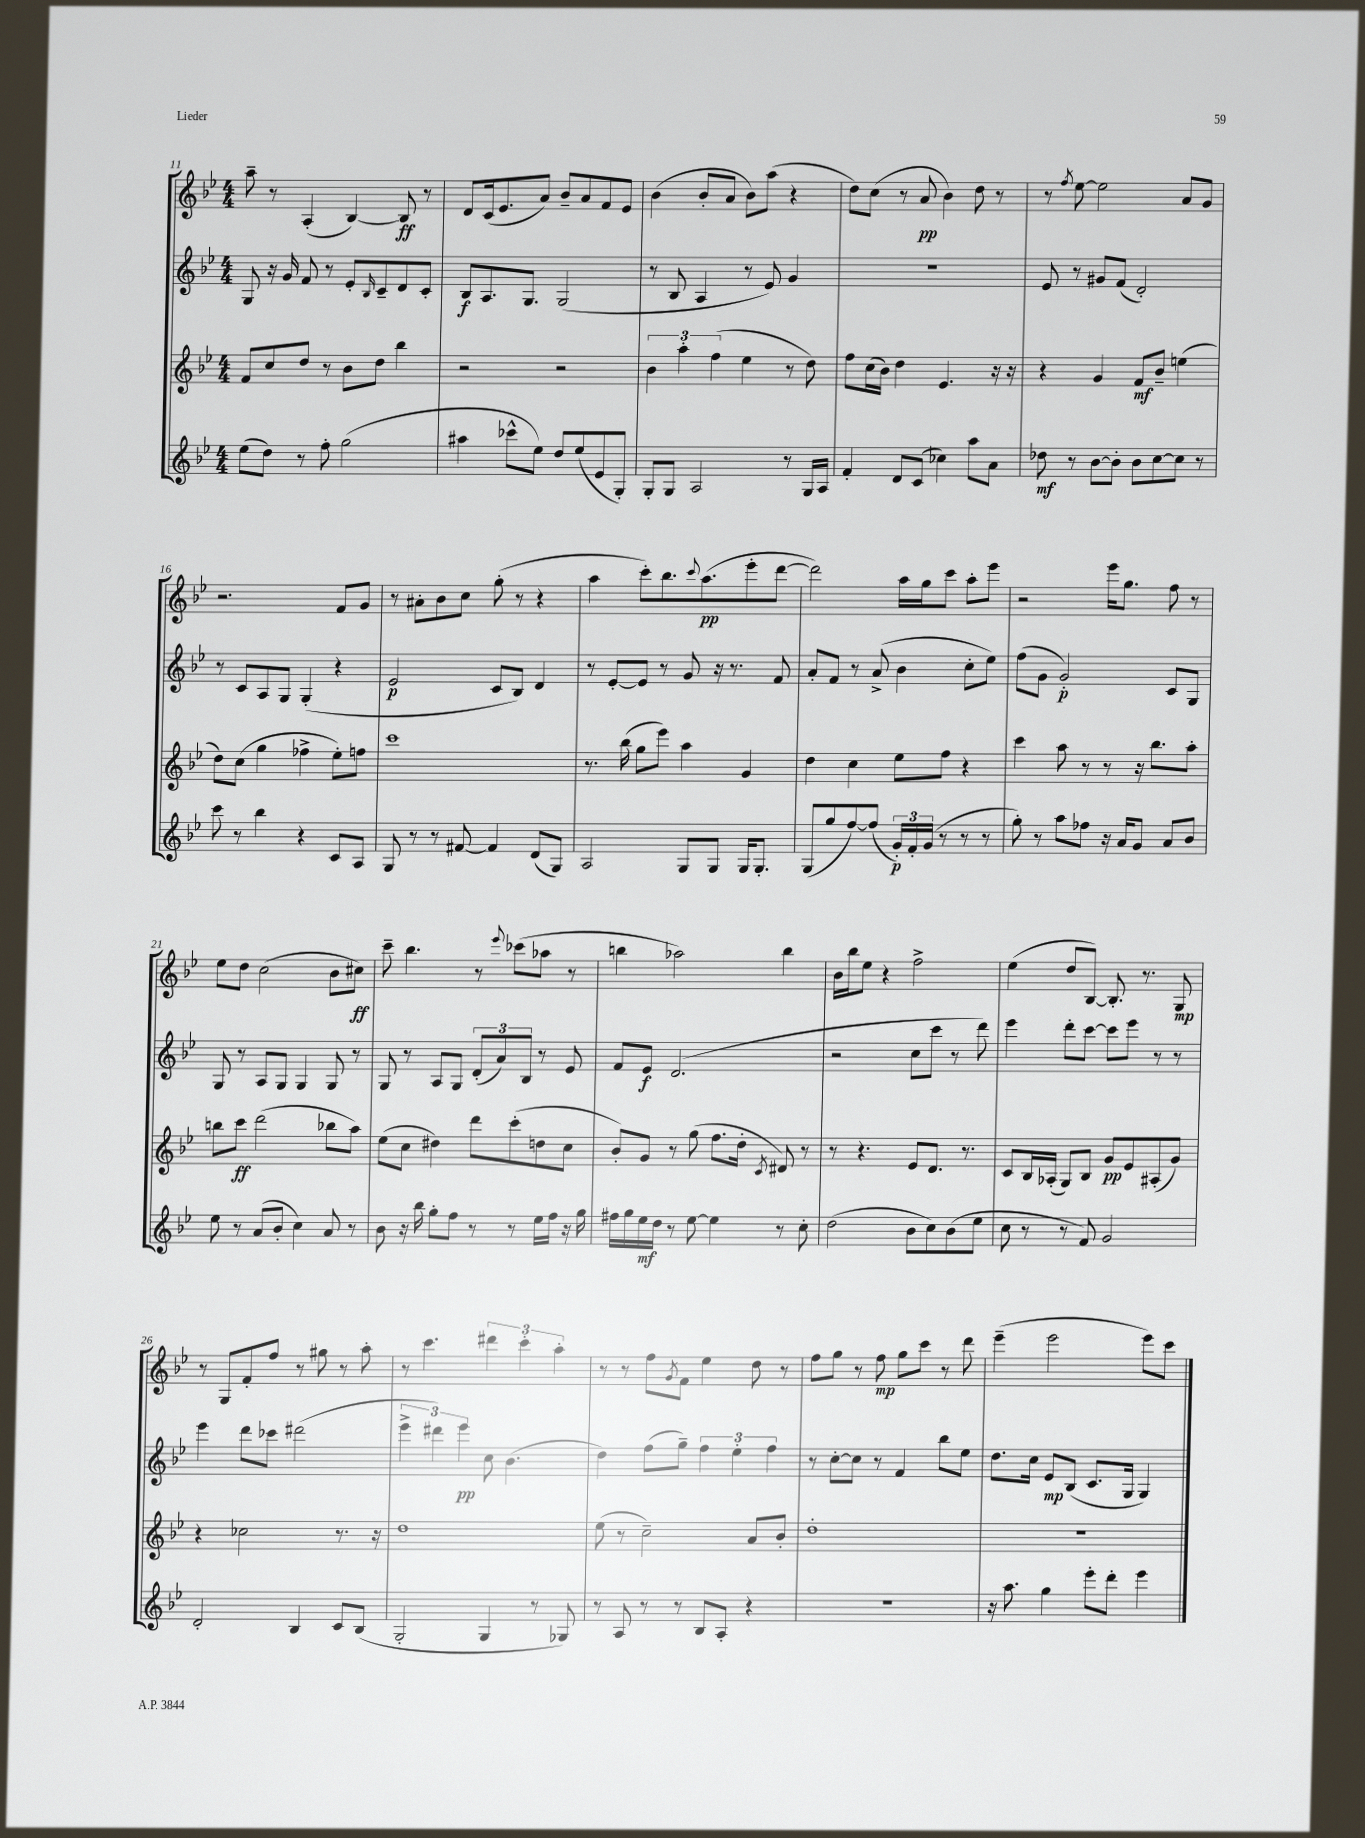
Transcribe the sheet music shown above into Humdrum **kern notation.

**kern	**kern	**kern	**kern
*staff4	*staff3	*staff2	*staff1
*clefG2	*clefG2	*clefG2	*clefG2
*k[b-e-]	*k[b-e-]	*k[b-e-]	*k[b-e-]
*M4/4	*M4/4	*M4/4	*M4/4
(8ee-	8f	8G	8aa~
8dd)	8cc	16r	8r
.	.	16g	.
8r	8dd	8f	(4A'
8ff'	8r	8r	.
(2gg	8b-	8e-'	[4B-)
.	.	16qqB-	.
.	8dd	8c~	.
.	4bb-	8d	8B-]
.	.	8c'	8r
=	=	=	=
4aa#	2r	8B-	8d
.	.	8.A	(16c
.	.	.	8.e-
8ccc-^^	.	.	.
.	.	8.G	.
8ee-)	.	.	8a)
8dd	2r	(2G	8b-~
(8ee-	.	.	8a
8e-	.	.	8f
8G')	.	.	8e-
=	=	=	=
8G'	6b-	8r	(4b-
8G	.	8B-	.
.	6aa'	.	.
2A	.	4A	8b-'
.	(6ff	.	.
.	.	.	8a
.	4ee-	8r	8b-)
.	.	8e-)	(8aa
8r	8r	4g	4r
16G	8dd)	.	.
16A	.	.	.
=	=	=	=
4f'	8ff	1r	8dd)
.	(16cc	.	(8cc
.	16b-)	.	.
8d	4dd	.	8r
(8c	.	.	8a
4cc-)	4.e-	.	4b-)
8aa	.	.	8dd
8a	16r	.	8r
.	16r	.	.
=	=	=	=
8dd-	4r	8e-	8r
.	.	.	8qff
8r	.	8r	[8ee-
[8b-	4g	8g#	2ee-]
8b-']	.	(8f	.
8b-	8f	2d')	.
[8cc	8b-~	.	.
8cc]	(4ee	.	8a
8r	.	.	8g
=	=	=	=
8ccc	8dd)	8r	2.r
8r	(8cc	8c	.
4bb-	4gg	8A	.
.	.	8G	.
4r	4ff-^	(4G'	.
8c	8ee-')	4r	8f
8A	8ff	.	8g
=	=	=	=
8G	1ccc	2e-	8r
8r	.	.	8a#'
8r	.	.	8b-
[8f#	.	.	8cc
4f#]	.	8c	(8gg'
.	.	8B-)	8r
(8d	.	4d	4r
8G)	.	.	.
=	=	=	=
2A	8.r	8r	4aa
.	.	[8e-'	.
.	(16bb-	.	.
.	8gg	8e-]	8ccc')
.	8eee-)	8r	8.bb-
8G	4aa	8g	.
.	.	.	8qqccc
.	.	.	(8.aa
8G	.	16r	.
.	.	8.r	.
16G	4g	.	8eee-'
8.G'	.	.	.
.	.	8f	[8ddd
=	=	=	=
(8G	4dd	8a'	2ddd])
8gg	.	8f	.
[8ff)	4cc	8r	.
(8ff]	.	(8a^	.
24g')	8ee-	4b-	16aa
24f'	.	.	.
.	.	.	16gg
(24g	.	.	.
8r	8ff	.	8ccc
8r	4r	8cc'	8aa'
8r	.	8ee-)	8eee-
=	=	=	=
8gg')	4ccc	(8ff	2r
8r	.	8g	.
8aa	8aa	2g')	.
8ff-	8r	.	.
16r	8r	.	16eee-
16a	.	.	8.gg
8g	16r	.	.
.	8.bb-	.	.
8a	.	8c	8ff
8b-	8aa'	8G	8r
=	=	=	=
8ee-	8bb	8G	8ee-
8r	8ccc	8r	8dd
(8a	(2ddd	8A	(2cc
8b-'	.	8G	.
4cc)	.	4G	.
8a	8bb-	8G	8b-
8r	8aa)	8r	8cc#)
=	=	=	=
8b-	(8ee-	8G	8ccc~
16r	8cc	8r	4.bb-
16bb-	.	.	.
8gg'	4dd#)	8A	.
8ff	.	8G	.
8r	8ddd	(12d'	8r
.	.	12a)	.
.	.	.	8qqeee-
8r	(8ccc'	.	(8ccc-
.	.	12B-	.
16ee-	8dd	8r	8aa-
16ff	.	.	.
16r	8cc	8e-	8r
16gg	.	.	.
=	=	=	=
16ff#	8b-')	8f	4bb
16gg	.	.	.
16ee-	8g	8e-	.
16dd	.	.	.
8r	8r	(2.d	2aa-)
[8ee-	(8gg	.	.
4ee-]	8.ff	.	.
.	16dd'	.	.
.	8qc	.	.
8r	8d#)	.	4bb
8cc'	8r	.	.
=	=	=	=
(2dd	8r	2r	16b-
.	.	.	16bb-
.	4.r	.	8ee-
.	.	.	4r
8b-	8e-	8cc	2ff^
8cc)	8.d	8ccc	.
(8b-	.	8r	.
.	8.r	.	.
8ee-	.	8ddd)	.
=	=	=	=
8cc	8c	4eee-	(4ee-
8r	16B-	.	.
.	(16A-'	.	.
8r	8G)	8ddd'	8dd
8f)	8B-	[8ccc	[8B-)
2g	8g	8ccc]	8.B-']
.	8e-	8eee-	.
.	.	.	8.r
.	(8A#'	8r	.
.	8g)	8r	8G
=	=	=	=
2d'	4r	4eee-	8r
.	.	.	8G
.	2cc-	8ddd	8f'
.	.	8ccc-	8ff
4B-	.	(2ddd#	8r
.	.	.	8gg#
8c	8.r	.	8r
(8B-	.	.	8aa'
.	16r	.	.
=	=	=	=
2G'	1dd	6eee-^	8r
.	.	.	4.ccc
.	.	6ddd#)	.
.	.	6eee-	.
4G	.	8cc	6ddd#
.	.	(4.b-	.
.	.	.	6ccc'
8r	.	.	.
.	.	.	6aa'
8G-)	.	.	.
=	=	=	=
8r	(8ee-	4dd)	8r
8A	8r	.	8r
8r	2cc~)	(8ff	8ff
.	.	.	8qg
8r	.	8gg~)	8f
8B-	.	6ff	4ee-
8A'	.	.	.
.	.	6ee-'	.
4r	8a	.	8dd
.	.	6ff	.
.	8b-'	.	8r
=	=	=	=
1r	1dd'	8r	8ff
.	.	[8cc'	8gg
.	.	8cc]	8r
.	.	8r	8ff
.	.	4f	8gg
.	.	.	8ccc
.	.	8bb-	8r
.	.	8ee-	8ddd
=	=	=	=
16r	1r	8.dd	(4eee-~
8.aa	.	.	.
.	.	16cc	.
4gg	.	8e-	2eee-
.	.	(8B-	.
8eee-'	.	8.c	.
8ddd'	.	.	.
.	.	16G	.
4eee-	.	4G)	8eee-)
.	.	.	8ccc
==	==	==	==
*-	*-	*-	*-
